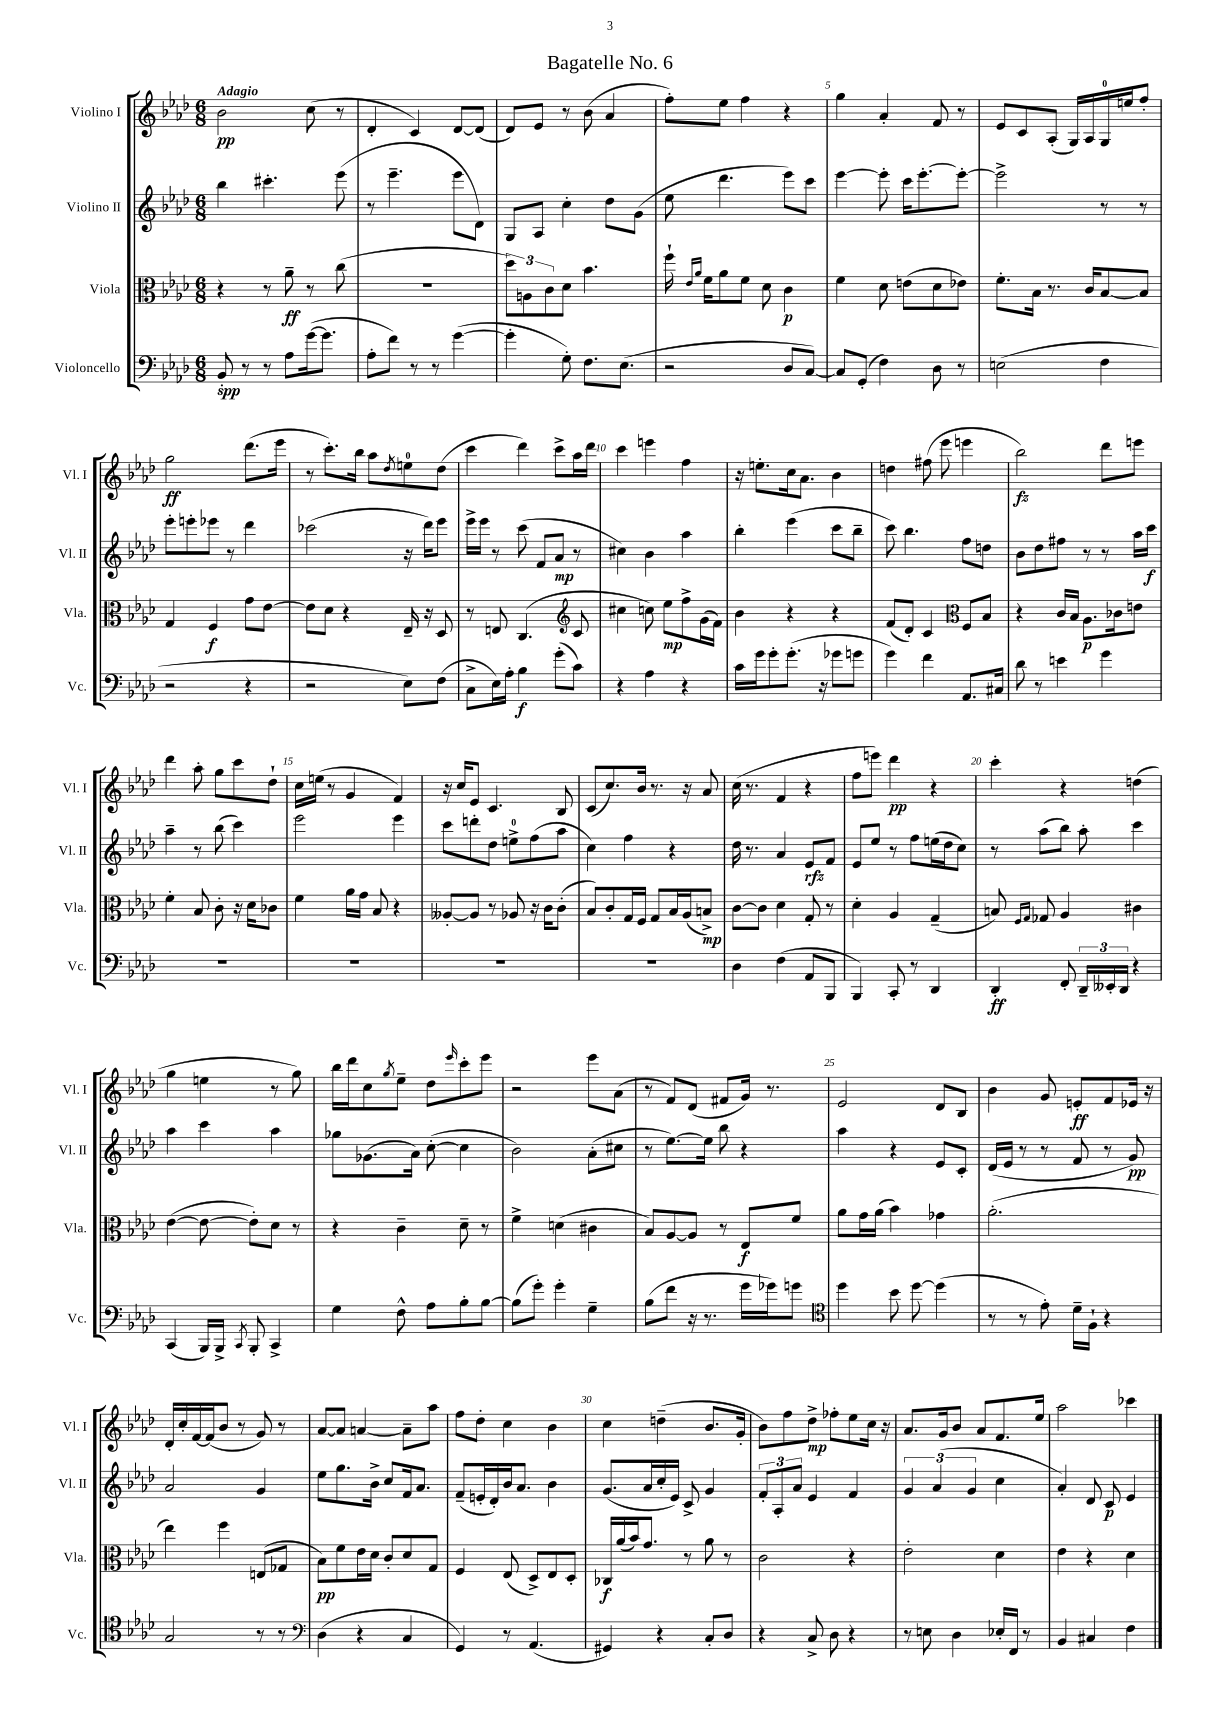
\header { title = "Bagatelle No. 6" }
<<
\new StaffGroup <<
\new Staff = "s0" \with { instrumentName = "Violino I" shortInstrumentName = "Vl. I" } {
    \clef treble \key aes \major \numericTimeSignature \time 6/8 \tempo "Adagio"
    bes'2\pp c''8( r8 |
    des'4-. c'4) des'8~ des'8( |
    des'8) ees'8 r8 bes'8( aes'4 |
    f''8-.) ees''8 f''4 r4 |
    g''4 aes'4-. f'8 r8 |
    ees'8 c'8 aes8-.( g16) aes16 g16-0 e''16 f''8-. |
    g''2\ff des'''8.( ees'''16 |
    r8 c'''8.-.) bes''16 aes''8 \acciaccatura { des''8 } e''8-0 des''8( |
    c'''4 des'''4) c'''8-> aes''16 des'''16 |
    c'''4 e'''4 f''4 |
    r16 e''8.-. c''16 aes'8. bes'4 |
    d''4 fis''8( ees'''8 e'''4 |
    bes''2\fz) des'''8 e'''8 |
    des'''4 aes''8-. g''8 c'''8 des''8-! |
    c''16 e''16( r8 g'4 f'4) |
    r16 c''16 ees'8 c'4. bes8 |
    c'8( c''8.) bes'16 r8. r16 aes'8 |
    c''16( r8. f'4 r4 |
    f''8 e'''8) des'''4\pp r4 |
    c'''4-. r4 d''4( |
    g''4 e''4 r8 g''8) |
    bes''16 des'''16 c''8 \acciaccatura { g''8 } ees''8-- des''8 \grace { ees'''16 } c'''8-. ees'''8 |
    r2 ees'''8 aes'8( |
    r8 f'8) des'8( fis'8 g'16) r8. |
    ees'2 des'8 bes8 |
    bes'4 g'8 e'8-.\ff f'8 ees'16 r16 |
    des'16-. c''16-. f'16~ f'16( bes'8 r8 g'8) r8 |
    aes'8~ aes'8 a'4~ a'8-- aes''8 |
    f''8 des''8-. c''4 bes'4 |
    c''4 d''4--( bes'8. g'16-. |
    bes'8) f''8 des''8->\mp fes''8-. ees''8 c''16 r16 |
    aes'8. g'16 bes'8 aes'8 f'8. ees''16 |
    aes''2 ces'''4 \bar "|." |
}
\new Staff = "s1" \with { instrumentName = "Violino II" shortInstrumentName = "Vl. II" } {
    \clef treble \key aes \major \numericTimeSignature \time 6/8
    bes''4 cis'''4.-. ees'''8( |
    r8 ees'''4.-- ees'''8 des'8) |
    g8 aes8 c''4-. des''8 g'8( |
    ees''8 des'''4. ees'''8) c'''8 |
    ees'''4~ ees'''8-. c'''16 ees'''8.~-. ees'''8~-. |
    ees'''2-> r8 r8 |
    ees'''8-. e'''8-. ees'''8 r8 des'''4 |
    ces'''2( r16 des'''16) ees'''8 |
    ees'''16-> ees'''16 r8 c'''8( f'8 aes'8\mp r8 |
    cis''4) bes'4 aes''4 |
    bes''4-. ees'''4( c'''8 bes''8-- |
    c'''8) bes''4. f''8 d''8 |
    bes'8 des''8 fis''8 r8 r8 aes''16 c'''16\f |
    aes''4-- r8 bes''8( c'''4) |
    ees'''2 ees'''4 |
    c'''8 d'''8-. des''8 e''8-0-> f''8( aes''8 |
    c''4) f''4 r4 |
    des''16 r8. aes'4 ees'8\rfz f'8 |
    ees'8 ees''8 r8 f''8 e''16( des''16 c''8) |
    r8 aes''8( bes''8) aes''8-. c'''4 |
    aes''4 c'''4 aes''4 |
    ges''8 ges'8.( aes'16) c''8~-.( c''4 |
    bes'2) aes'8-.( cis''8 |
    r8 ees''8.~) ees''16 bes''8 r4 |
    aes''4 r4 ees'8 c'8-. |
    des'16( ees'16 r8 r8 f'8 r8 g'8\pp) |
    aes'2 g'4 |
    ees''8 g''8. bes'16-> c''8 f'16 aes'8. |
    f'8--( e'16-. des'16-.) bes'16 aes'8. bes'4 |
    g'8.( aes'16 c''16-. ees'16) c'8-> g'4 |
    \tuplet 3/2 { f'8-. aes8-. aes'8 } ees'4 f'4 |
    \tuplet 3/2 { g'4 aes'4( g'4 } c''4 |
    aes'4-.) des'8 c'8\p ees'4 \bar "|." |
}
\new Staff = "s2" \with { instrumentName = "Viola" shortInstrumentName = "Vla." } {
    \clef alto \key aes \major \numericTimeSignature \time 6/8
    r4 r8 aes'8--\ff r8 c''8( |
    R2. |
    \tuplet 3/2 { des''8) a8 c'8 } des'8 bes'4. |
    f''16-! \grace { ees'16 aes'16 } f'16 aes'8 f'8 des'8 c'4\p |
    f'4 des'8 e'8( des'8 ees'8) |
    f'8.-. bes16 r8. c'16 bes8~ bes8 |
    g4 f4\f g'8 ees'8~ |
    ees'8 des'8 r4 ees16-- r16 des8 |
    r8 e8 c4.( \clef treble c'8 |
    cis''4 c''8) ees''8\mp f''8-> g'16( f'16) |
    bes'4 r4 r4 |
    f'8( des'8-.) c'4 \clef alto f8 bes8 |
    r4 c'16 bes16 aes8.\p ces'16 e'8 |
    f'4-. bes8 c'8-. r16 des'16 ces'8 |
    f'4 aes'16 g'16 bes8 r4 |
    aeses8~-. aeses8 r8 aes8 r16 c'16 c'8-.( |
    bes8) c'8-. g16 f16 g8 bes16 aes16( b8->\mp) |
    c'8~ c'8 des'4 g8-. r8 |
    des'4-. aes4 g4--( |
    b8) \grace { f16 g16 } ges8 aes4 cis'4 |
    ees'4~( ees'8~ ees'8-.) des'8 r8 |
    r4 c'4-- des'8-- r8 |
    f'4-> d'4( cis'4 |
    bes8) aes8~ aes8 r8 ees8\f f'8 |
    aes'8 g'16 aes'16( bes'4) ges'4 |
    aes'2.-.( |
    ees''4) f''4 e8( ges8 |
    bes8\pp) f'8 ees'16 des'16 c'8-. des'8 g8 |
    f4 ees8( des8->) ees8 des8-. |
    ces16\f aes'16( bes'16) g'8. r8 aes'8 r8 |
    c'2 r4 |
    ees'2-. des'4 |
    ees'4 r4 des'4 \bar "|." |
}
\new Staff = "s3" \with { instrumentName = "Violoncello" shortInstrumentName = "Vc." } {
    \clef bass \key aes \major \numericTimeSignature \time 6/8
    bes,8-.\spp r8 r8 aes8 g'16~( g'8. |
    aes8-. f'8) r8 r8 g'4~( |
    g'4-. g8-.) f8. ees8.( |
    r2 des8 c8~) |
    c8 g,8-.( f4) des8 r8 |
    e2( f4 |
    r2 r4 |
    r2 ees8) f8( |
    c8-> ees16) aes16-. bes4\f g'8-.( c'8) |
    r4 aes4 r4 |
    c'16 g'16 g'8-. g'8.-.( r16 ges'8 g'8 |
    g'4) f'4 aes,8. cis16 |
    des'8 r8 e'4 g'4 |
    R2. |
    R2. |
    R2. |
    R2. |
    des4 f4( aes,8 bes,,8 |
    bes,,4) c,8-. r8 des,4 |
    des,4-.\ff f,8-. \tuplet 3/2 { des,16-- eeses,16-. des,16 } r4 |
    c,4( bes,,16) bes,,16-> \acciaccatura { c,8 } bes,,8-. c,4-> |
    g4 f8-^ aes8 bes8-. bes8~ |
    bes8( g'8-.) g'4-. g4-- |
    bes8( f'8 r16 r8. g'16 ges'16) g'8 |
    \clef tenor des''4 bes'8 des''8~ des''4( |
    r8 r8 ees'8-.) des'16-- f16-! r4 |
    g2 r8 r8 |
    \clef bass des4( r4 c4 |
    g,4) r8 aes,4.( |
    gis,4) r4 c8-. des8 |
    r4 c8-> des8 r4 |
    r8 e8 des4 ees16-. f,16 r8 |
    bes,4 cis4 f4 \bar "|." |
}
>>
>>
\layout { \context { \Score \override BarNumber.break-visibility = ##(#f #t #t) barNumberVisibility = #(every-nth-bar-number-visible 5) } }
